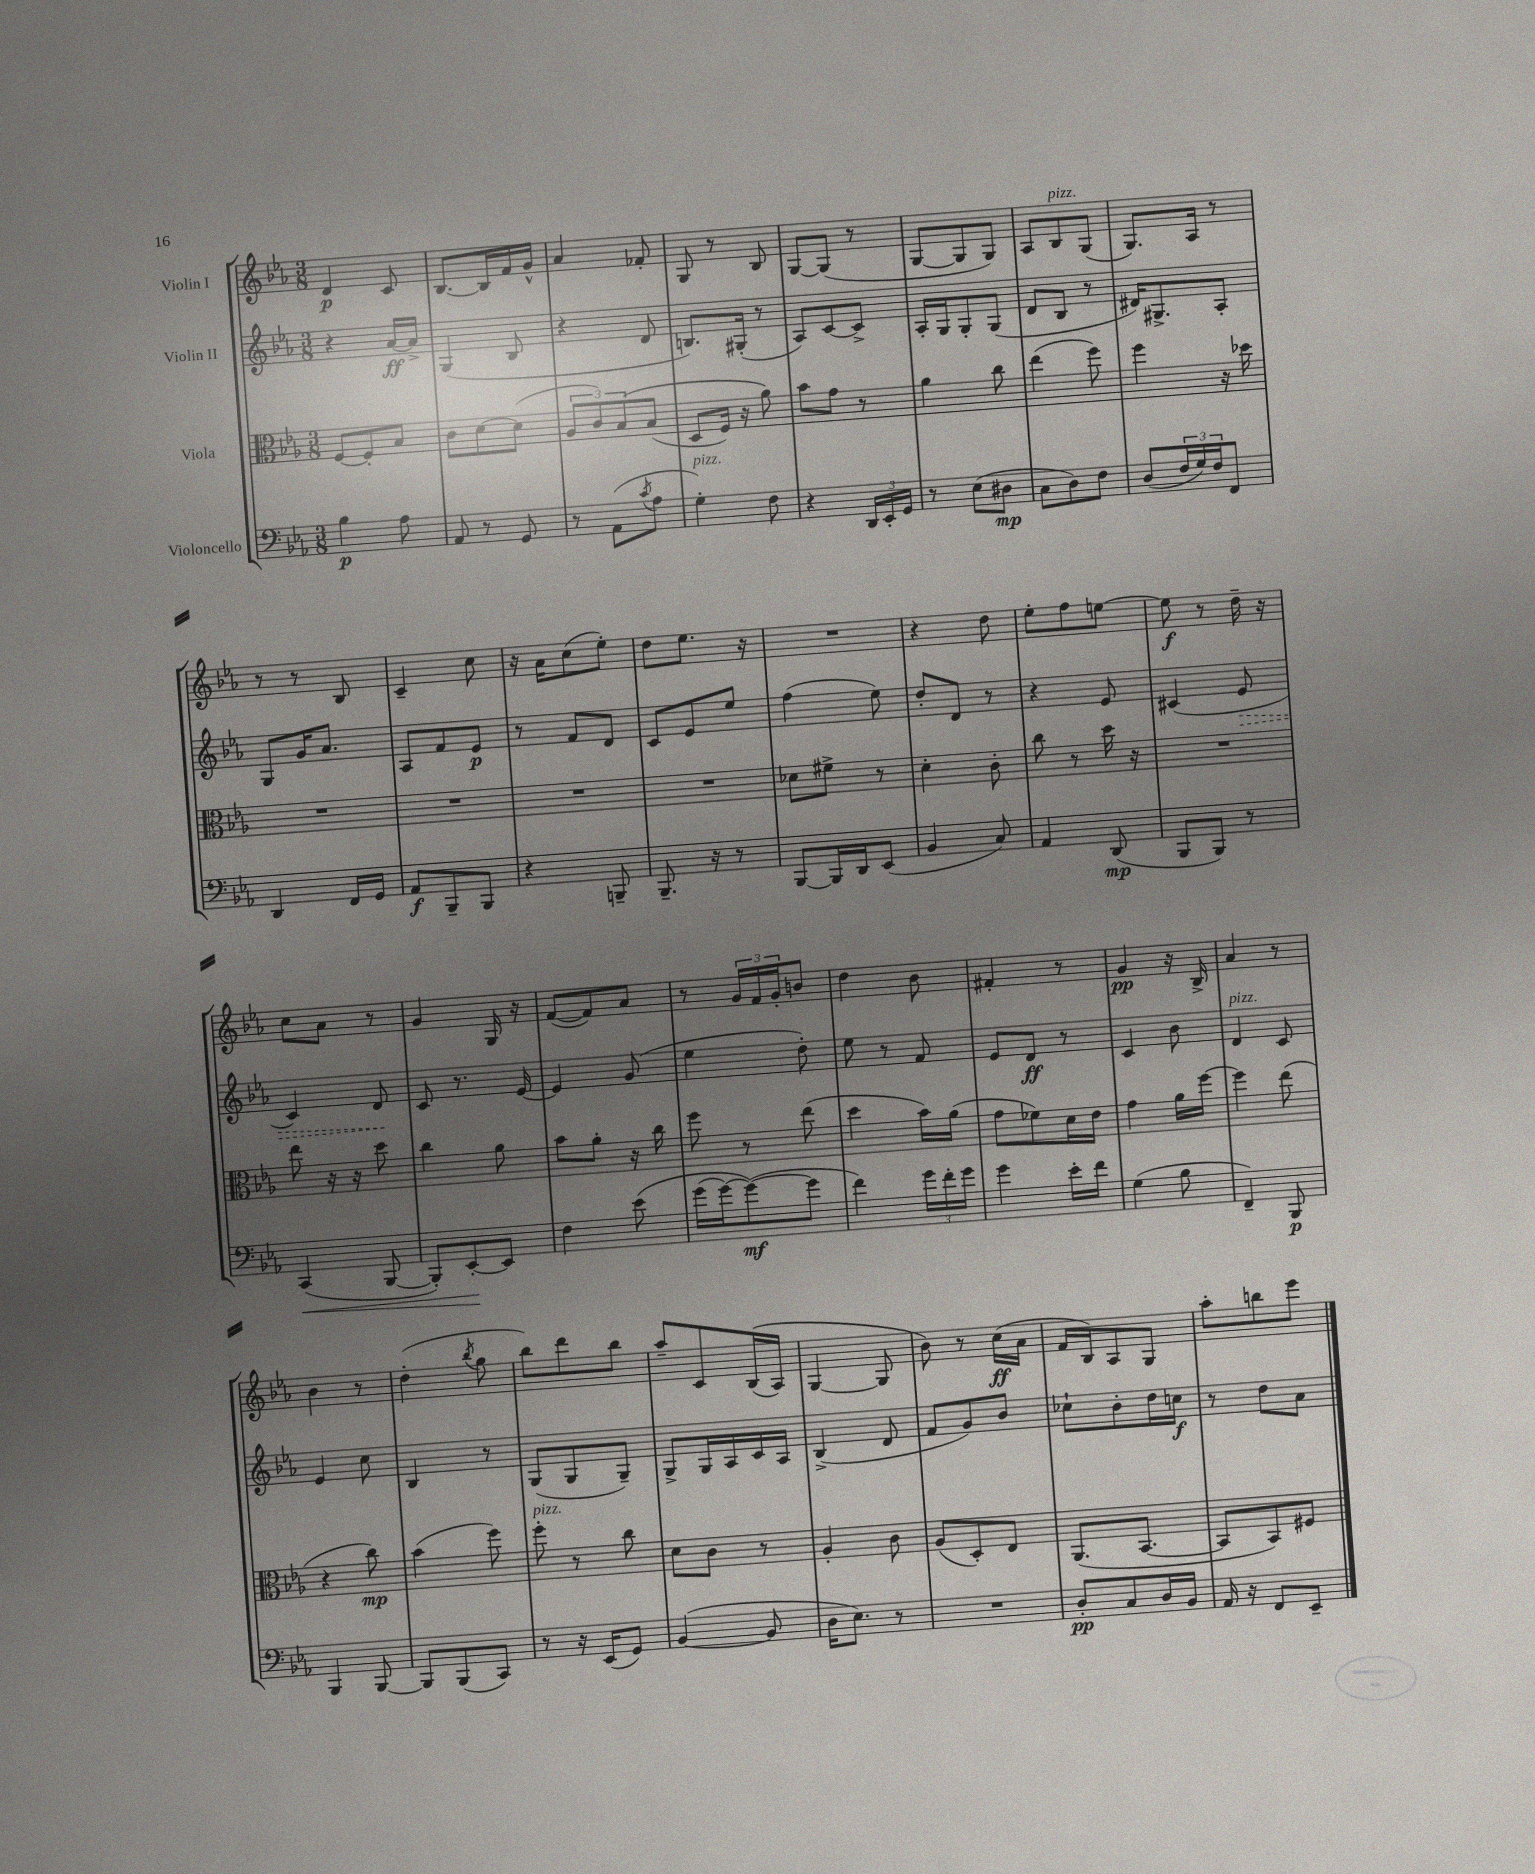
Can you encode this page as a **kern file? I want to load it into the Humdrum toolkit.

**kern	**dynam	**kern	**dynam	**kern	**dynam	**kern	**dynam
*part4	*part4	*part3	*part3	*part2	*part2	*part1	*part1
*staff4	*staff4	*staff3	*staff3	*staff2	*staff2	*staff1	*staff1
*I"Violoncello	*	*I"Viola	*	*I"Violin II	*	*I"Violin I	*
*clefF4	*	*clefC3	*	*clefG2	*	*clefG2	*
*k[b-e-a-]	*	*k[b-e-a-]	*	*k[b-e-a-]	*	*k[b-e-a-]	*
*M3/8	*	*M3/8	*	*M3/8	*	*M3/8	*
=1	=1	=1	=1	=1	=1	=1	=1
4B-\	p	[8F/L	.	4r	.	4d/	p
.	.	8F'/]	.	.	.	.	.
8A-\	.	8B-/J	.	[16a-/LL	ff	8c/	.
.	.	.	.	16a-^/JJ]	.	.	.
=2	=2	=2	=2	=2	=2	=2	=2
8AA-/	.	8c\L	.	(4G/	.	[8.B-/L	.
8r	.	[8d\	.	.	.	.	.
.	.	.	.	.	.	16B-/L]	.
8GG/	.	(8d\J]	.	8B-/	.	16f/	.
.	.	.	.	.	.	16g^^/JJ	.
=3	=3	=3	=3	=3	=3	=3	=3
8r	.	12A-/L	.	4r	.	4a-/	.
.	.	12c/)	.	.	.	.	.
(8AA-\L	.	.	.	.	.	.	.
.	.	(12B-/	.	.	.	.	.
8qc/	.	.	.	.	.	.	.
8A-\J	.	(8B-/J	.	8d/	.	8f-X'/	.
=4	=4	=4	=4	=4	=4	=4	=4
!LO:TX:a:i:t=pizz.	!	!	!	!	!	!	!
4G'\)	.	8D/L	.	8.Bn/L)	.	8G/	.
.	.	16F/Jk)	.	.	.	8r	.
.	.	16r	.	(16G#X'/Jk	.	.	.
8F\	.	8a-\)	.	8r	.	8B-/	.
=5	=5	=5	=5	=5	=5	=5	=5
4r	.	8b-\L	.	8A-/L)	.	[8G/L	.
.	.	8g\J	.	[8c/	.	(8G/J]	.
24DD/LL	.	8r	.	8c^/J]	.	8r	.
24EE-'/	.	.	.	.	.	.	.
24GG/JJ	.	.	.	.	.	.	.
=6	=6	=6	=6	=6	=6	=6	=6
8r	.	4a-\	.	16A-'/LL	.	[8G/L	.
.	.	.	.	16G/J	.	.	.
(8E-\L	.	.	.	8G'/	.	8G/]	.
8D#X\J	mp	8cc\	.	(8G/J	.	8G/J)	.
=7	=7	=7	=7	=7	=7	=7	=7
8C\L	.	(4ee-\	.	8d/L	.	8A-/L	.
!	!	!	!	!	!	!LO:TX:a:i:t=pizz.	!
8D\)	.	.	.	8B-/J	.	8B-/	.
8F\J	.	8ff\)	.	8r	.	(8G/J	.
=8	=8	=8	=8	=8	=8	=8	=8
(8D/L	.	4ff\	.	16d#X/KL)	.	8.G/L)	.
.	.	.	.	8.G#X^/	.	.	.
24F/L	.	.	.	.	.	.	.
24G/)	.	.	.	.	.	.	.
.	.	.	.	.	.	16A-/Jk	.
24F/J	.	.	.	.	.	.	.
8FF/J	.	16r	.	8A-'/J	.	8r	.
.	.	16dd-X\	.	.	.	.	.
!!LO:LB:g=z
=9	=9	=9	=9	=9	=9	=9	=9
4DD/	.	4.r	.	8G/L	.	8r	.
.	.	.	.	16g/K	.	8r	.
.	.	.	.	8.a-/J	.	.	.
16FF/LL	.	.	.	.	.	8B-/	.
16GG/JJ	.	.	.	.	.	.	.
=10	=10	=10	=10	=10	=10	=10	=10
8AA-/L	f	4.r	.	8A-/L	.	4c~/	.
8BBB-~/	.	.	.	8f/	.	.	.
8BBB-/J	.	.	.	8e-/J	p	8cc\	.
=11	=11	=11	=11	=11	=11	=11	=11
4r	.	4.r	.	8r	.	16r	.
.	.	.	.	.	.	16a-\KL	.
.	.	.	.	8f/L	.	(8cc\	.
8BBBn~/	.	.	.	8d/J	.	8ee-'\J)	.
=12	=12	=12	=12	=12	=12	=12	=12
8.BBB-~/	.	4.r	.	8c/L	.	8dd\L	.
.	.	.	.	8e-/	.	8.ee-\J	.
16r	.	.	.	.	.	.	.
8r	.	.	.	8ee-/J	.	.	.
.	.	.	.	.	.	16r	.
=13	=13	=13	=13	=13	=13	=13	=13
[8BBB-/L	.	8d-X\L	.	(4ff\	.	4.r	.
16BBB-/L]	.	8f#X^\J	.	.	.	.	.
16DD/J	.	.	.	.	.	.	.
(8EE-/J	.	8r	.	8ee-\)	.	.	.
=14	=14	=14	=14	=14	=14	=14	=14
4BB-/	.	4d'\	.	8dd'/L	.	4r	.
.	.	.	.	8d/J	.	.	.
8C/)	.	8c'\	.	8r	.	8dd\	.
=15	=15	=15	=15	=15	=15	=15	=15
4AA-/	.	8cc\	.	4r	.	8ee-'\L	.
.	.	8r	.	.	.	8ff\	.
(8DD/	mp	16dd\	.	8e-/	.	[8een\J	.
.	.	16r	.	.	.	.	.
=16	=16	=16	=16	=16	=16	=16	=16
8BBB-/L	.	4.r	.	(4c#X/	.	8ee\]	f
8BBB-/J)	.	.	.	.	.	8r	.
!	!	!	!	!	!LO:HP:b	!	!
8r	.	.	.	8e-/	>	16dd~\	.
.	.	.	.	.	.	16r	.
!!LO:LB:g=z
=17	=17	=17	=17	=17	=17	=17	=17
!	!LO:HP:b	!	!	!	!	!	!
(4CC/	<	8ee-\	.	4c/)	.	8cc\L	.
.	.	16r	.	.	.	8a-\J	.
.	.	16r	.	.	.	.	.
[8BBB-/	.	8dd\	.	8d/	.	8r	.
.	.	.	.	.	]	.	.
=18	=18	=18	=18	=18	=18	=18	=18
8BBB-'/L])	.	4cc\	.	8c/	.	4g/	.
[8EE-'/	.	.	.	8.r	.	.	.
8EE-/J]	[	8a-\	.	.	.	16G/	.
.	.	.	.	[16e-/	.	16r	.
=19	=19	=19	=19	=19	=19	=19	=19
4F\	.	8b-\L	.	4e-/]	.	([8f/L	.
.	.	8a-'\J	.	.	.	8f/])	.
(8e-\	.	16r	.	(8g/	.	8a-/J	.
.	.	16cc\	.	.	.	.	.
=20	=20	=20	=20	=20	=20	=20	=20
(16g\LL	.	8ff\	.	4ee-\	.	8r	.
[16g\J)	.	.	.	.	.	.	.
(8g\_)	mf	8r	.	.	.	24g/LL	.
.	.	.	.	.	.	24f/	.
.	.	.	.	.	.	24g'/J	.
8g\J]	.	(8ee-\	.	8dd'\)	.	8bn/J	.
=21	=21	=21	=21	=21	=21	=21	=21
4f\)	.	4dd\	.	8ee-\	.	4dd\	.
.	.	.	.	8r	.	.	.
24g\LL	.	16b-\LL)	.	8f/	.	8b-\	.
24f'\	.	.	.	.	.	.	.
.	.	(16a-\JJ	.	.	.	.	.
24g\JJ	.	.	.	.	.	.	.
=22	=22	=22	=22	=22	=22	=22	=22
4g\	.	8g\L	.	8e-/L	.	4f#X'/	.
.	.	8f-X\)	.	8d/J	ff	.	.
16e-'\LL	.	16d\L	.	8r	.	8r	.
16f\JJ	.	16e-\JJ	.	.	.	.	.
=23	=23	=23	=23	=23	=23	=23	=23
(4G\	.	4g\	.	4c/	.	4g/	pp
8B-\	.	16a-\LL	.	8b-\	.	16r	.
.	.	[16ff\JJ	.	.	.	16B-^/	.
=24	=24	=24	=24	=24	=24	=24	=24
!	!	!	!	!LO:TX:a:i:t=pizz.	!	!	!
4FF~/)	.	4ff\]	.	4d/	.	4a-/	.
8BBB-/	p	(8ee-\	.	8c/	.	8r	.
!!LO:LB:g=z
=25	=25	=25	=25	=25	=25	=25	=25
4BBB-/	.	4r	.	4e-/	.	4b-\	.
[8BBB-/	.	8cc\)	mp	8cc\	.	8r	.
=26	=26	=26	=26	=26	=26	=26	=26
8BBB-/L]	.	(4b-\	.	4B-/	.	(4dd'\	.
(8BBB-/	.	.	.	.	.	.	.
.	.	.	.	.	.	8qbb-/	.
8CC/J)	.	8ff\)	.	8r	.	8gg\	.
=27	=27	=27	=27	=27	=27	=27	=27
!	!	!LO:TX:a:i:t=pizz.	!	!	!	!	!
8r	.	8ff'\	.	(8G/L	.	8bb-\L)	.
16r	.	8r	.	8G/	.	8ddd\	.
(16EE-/KL	.	.	.	.	.	.	.
8GG/J)	.	8cc\	.	8G~/J)	.	8bb-\J	.
=28	=28	=28	=28	=28	=28	=28	=28
([4BB-/	.	8d\L	.	8G^/L	.	8aa-~/L	.
.	.	8c\J	.	16G/L	.	8c/	.
.	.	.	.	16A-/	.	.	.
8BB-/]	.	8r	.	16c/	.	((16B-/L	.
.	.	.	.	16A-/JJ	.	16A-/JJ)	.
=29	=29	=29	=29	=29	=29	=29	=29
16D\KL	.	4A-'/	.	(4B-^/	.	[4G/	.
8.E-\J)	.	.	.	.	.	.	.
8r	.	8c\	.	8d/	.	8G/]	.
=30	=30	=30	=30	=30	=30	=30	=30
4.r	.	(8A-/L	.	8f/L	.	8b-\)	.
.	.	8D'/)	.	8g/)	.	8r	.
.	.	8E-/J	.	8b-/J	.	(16cc\LL	ff
.	.	.	.	.	.	16a-\JJ	.
=31	=31	=31	=31	=31	=31	=31	=31
8D'/L	pp	(8.AA-/L	.	8cc-X`\L	.	16f/LL	.
.	.	.	.	.	.	16B-/J)	.
8C/	.	.	.	8b-'\	.	8A-/	.
.	.	[8.BB-/J	.	.	.	.	.
16D/L	.	.	.	16dd\L	.	8G/J	.
16BB-/JJ	.	.	.	16ccn\JJ	f	.	.
=32	=32	=32	=32	=32	=32	=32	=32
16AA-/	.	8BB-/L]	.	8r	.	8aa-'\L	.
16r	.	.	.	.	.	.	.
8FF/L	.	8BB-/)	.	8dd\L	.	8bbn\	.
8EE-~/J	.	8F#X/J	.	8a-\J	.	8eee-\J	.
==	==	==	==	==	==	==	==
*-	*-	*-	*-	*-	*-	*-	*-
